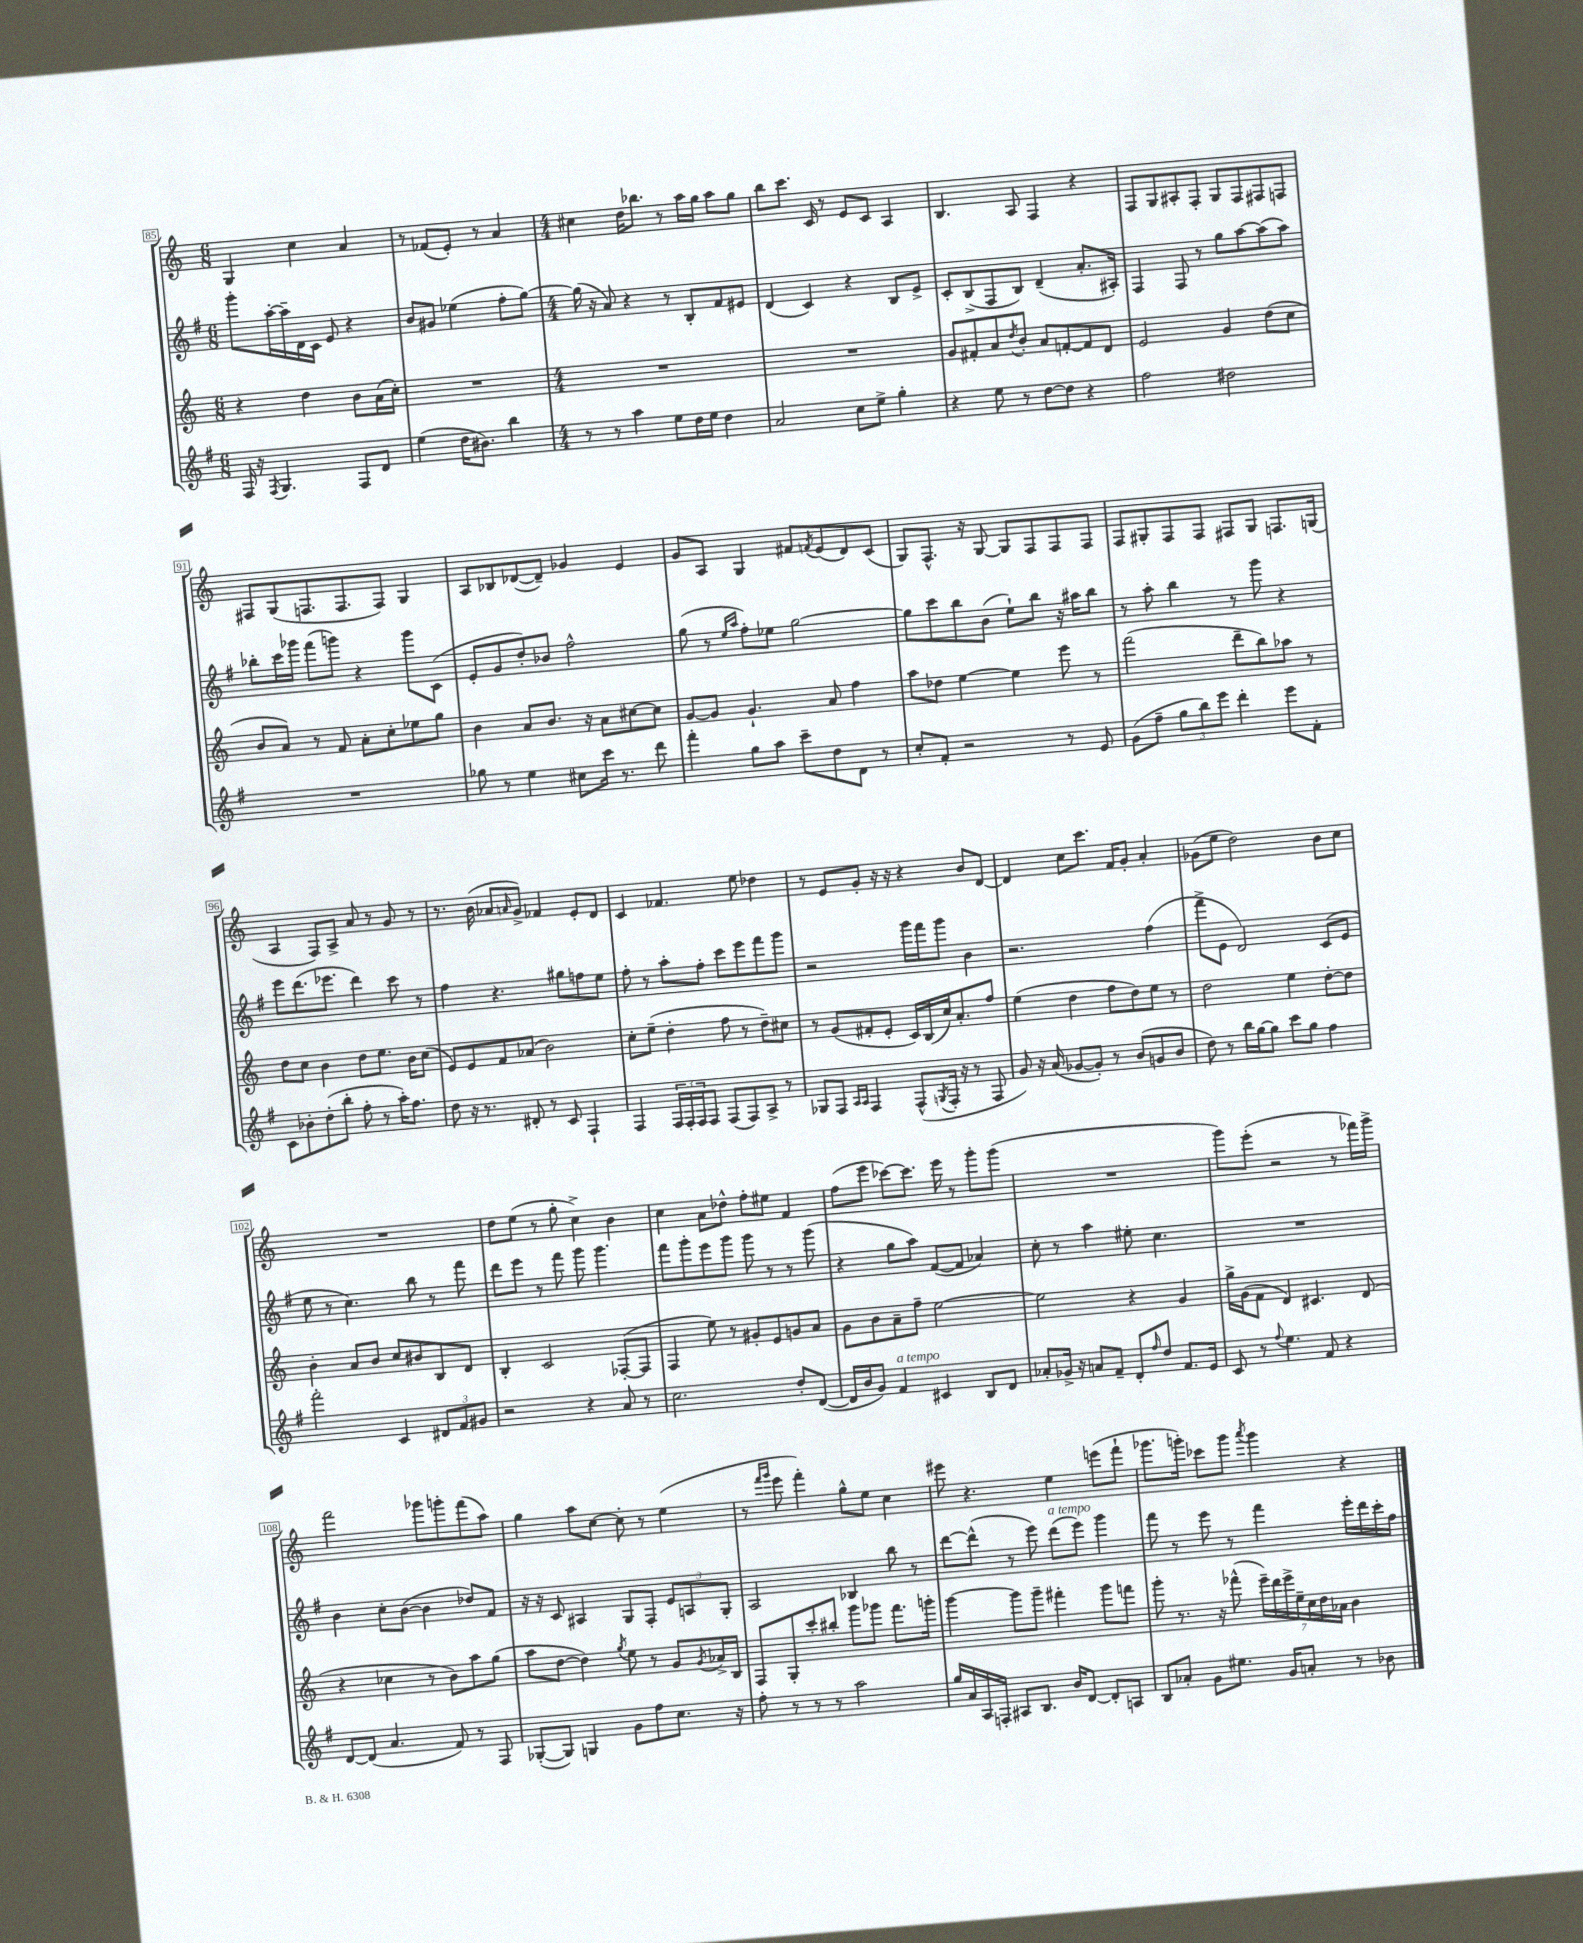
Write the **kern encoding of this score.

**kern	**kern	**kern	**kern
*part4	*part3	*part2	*part1
*staff4	*staff3	*staff2	*staff1
*clefG2	*clefG2	*clefG2	*clefG2
*k[f#]	*k[]	*k[f#]	*k[]
*M6/8	*M6/8	*M6/8	*M6/8
=85	=85	=85	=85
16F#/	4r	8ggg'\L	4G/
16r	.	.	.
8qF#/	.	.	.
4.G/	.	[16aa'\L	.
.	.	16aa~\]	.
.	4dd\	16d\	4cc\
.	.	16c\JJ	.
.	.	8e/	.
8F#/L	8b\L	4r	4a/
8d/J	(16a\L	.	.
.	16cc'\JJ)	.	.
=86	=86	=86	=86
(4ee\	2.r	8b/L	8r
.	.	8g#X/J	(8f-X/L
16dd\KL	.	(4ee-X\	8e'/J)
8.b#X\J)	.	.	.
.	.	.	8r
4bb\	.	8ff#'\L	4a/
.	.	[8gg\J)	.
=87	=87	=87	=87
*M4/4	*M4/4	*M4/4	*M4/4
8r	1r	(16gg\]	4cc#X\
.	.	16r	.
8r	.	8a/)	.
4aa\	.	4r	16dd\KL
.	.	.	8.bb-X\J
8ee\L	.	8r	8r
16dd\L	.	8B'/L	16aa\LL
16ee\JJ	.	.	16gg\JJ
4dd\	.	8f#/	8aa\L
.	.	8e#X/J	8gg\J
=88	=88	=88	=88
2a/	1r	(4d/	8bb\L
.	.	.	8.ccc\J
.	.	4c/)	.
.	.	.	16c/
.	.	.	8r
8cc\L	.	4r	8e/L
8ee^\J	.	.	8c/J
4gg'\	.	8B/L	4A/
.	.	8e^/J	.
=89	=89	=89	=89
4r	8g/L	8c'/L	4.B/
.	8f#X'/	(8B^/	.
8ee\	8a/	8F#/	.
.	8qdd/	.	.
8r	8b'/J	8B/J)	8A/
[8dd\L	8a/L	(4d~/	4F/
8dd\J]	[8fn'/	.	.
4r	8f/]	8.a'/L	4r
.	8d/J	.	.
.	.	16A#X'/Jk)	.
=90	=90	=90	=90
2ff#\	2e/	4F#/	8F/L
.	.	.	8G/
.	.	8F#/	8A#X'/
.	.	8r	8F'/J
2dd#X\	4g/	8gg\L	8G/L
.	.	[8aa\	8F/
.	(8dd\L	(8aa\]	8F#X/
.	8cc\J	8aa\J)	8Fn/J
!!LO:LB:g=z
=91	=91	=91	=91
1r	8b/L	8bb-X'\L	8F#X/L
.	8a/J)	16ccc\L	(8G/
.	.	16ggg-X\JJ	.
.	8r	(8fff#\L	8.Fn/
.	8f/	8gggn\J)	.
.	.	.	8.F/
.	8a'\L	4r	.
.	8cc'\	.	8F/J)
.	8ee-X\	8ggg\L	4G/
.	8gg\J	(8c\J	.
=92	=92	=92	=92
8gg-X\	4b\	8e'/L	8A/L
8r	.	8g/	8B-X/
4ee\	8a/L	8dd'/)	([8d-X/
.	8.b/J	8b-X/J	8d-~/J])
8cc#X\L	.	2ff#^^\	4g-X/
.	16r	.	.
16ccc\Jk	8a\L	.	.
8.r	.	.	.
.	[8cc#X\	.	4e/
8ddd\	8cc#\J]	.	.
=93	=93	=93	=93
4fff#'\	[8g/L	(8gg\	8g/L
.	8g/J]	8r	8A/J
.	.	16qqee/LL	.
.	.	16qqaa/JJ	.
8gg\L	4.g`/	8ff#'\L)	4G/
8aa\J	.	8ee-X\J	.
8ccc~\L	.	[2gg\	8f#X/L
.	.	.	8qfn/
8dd\	8a/	.	(8e/
8d\J	4ff\	.	8d/)
8r	.	.	(8c/J
=94	=94	=94	=94
8cc'/L	8aa\L	8gg\L]	8G/L)
8f#'/J	8dd-X\J	8ccc\	8.F^^/J
2r	[4ee\	8bb\	.
.	.	.	16r
.	.	(8b\J	[8G/
.	4ee\]	8ee`\L)	8G/L]
.	.	8bb\J	8F/
8r	8eee\	16r	8F/
.	.	16aa#X\KL	.
8e/	8r	8bb\J	8F/J
=95	=95	=95	=95
(8g\L	(2fff\	8r	8F/L
8ff#~\J	.	8aa'\	8G#X'/
12gg\L	.	4bb\	8F/
12bb\)	.	.	.
.	.	.	8F/J
12eee\J	.	.	.
4ddd'\	8ddd~\L	8r	8F#X/L
.	8bb\)	8ggg\	8G#/J
8eee\L	8aa-X\J	4r	8.Fn/L
8f#'\J	8r	.	.
.	.	.	(16Gn/Jk
!!LO:LB:g=z
=96	=96	=96	=96
8c\L	8dd\L	8eee\L	4A/
8b-X'\	8cc\J	(8.ddd\	.
(8dd'\	4b\	.	8F/L)
.	.	8.eee-X\J	.
8bb'\J	.	.	8A^/J
8ff#'\	8dd\L	4ddd\)	8a/
8r	8.ee\J	.	8r
16aa'\KL)	.	8ccc\	8g/
8.ff#\J	16b\KL	.	.
.	(8cc\J	8r	8r
=97	=97	=97	=97
8dd\	8e/L)	4ff#\	8.r
16r	8e/	.	.
8.r	.	.	(16b\
.	8f/	4.r	8a-X/L
.	.	.	16qqan/
8d#X'/	(8a-X/J	.	8g^/J)
8r	2b\)	.	4f-X/
8c/	.	8gg#X\L	.
4F#`/	.	8ffn\	8e'/L
.	.	8ee\J	8d/J
=98	=98	=98	=98
4F#/	8cc'\L	8ff#'\	4c/
.	(8ee~\J	8r	.
24F#/LL	4dd'\	8aa'\L	4.f-X/
24F#'/	.	.	.
24F#/J	.	.	.
8F#/J	.	8ff#'\J	.
(8F#/L	8ff\	8ccc\L	.
8F#/)	8r	8eee\	8ee\
8A^/J	8dd~\L)	8fff#\	4dd-X\
8r	8cc#X\J	8ggg\J	.
=99	=99	=99	=99
8G-X/L	8r	2r	8r
8F#/J	(8g/L	.	8e/L
16qqA/LL	.	.	.
16qqA/JJ	.	.	.
4F#/	8f#X'/	.	8g'/J
.	8e'/J	.	16r
.	.	.	16r
(8F#^^/L	16c/LL)	16ggg\LL	4r
.	(16B/	16fff#\J	.
8qGn/	.	.	.
16F#'/Jk	16cc/J)	8ggg\J	.
16r	8.a'/	.	.
8r	.	4b\	8b/L
8F#/	8ff/J	.	[8d/J
=100	=100	=100	=100
8g/)	(4ee\	2.r	4d/]
16r	.	.	.
(16a/	.	.	.
[8g-X/L	4dd\	.	8cc\L
8g-'/J])	.	.	8.ccc\J
8r	8ff\L	.	.
.	.	.	16f/KL
(8b/L	8dd\)	.	8g'/J
8gn/	8ee\J	(4ff#\	4a'/
8b/J	8r	.	.
=101	=101	=101	=101
8dd\)	2dd\	8fff#^\L	(8g-X\L
8r	.	8e\J	8ee\J
16bb\LL	.	2d/)	2dd\)
[16gg\J	.	.	.
8gg\J]	.	.	.
8ccc\L	4ee\	.	.
8gg\J	.	.	.
4ff#\	[8dd'\L	(8c/L	8b\L
.	8dd\J]	8e/J	8cc\J
!!LO:LB:g=z
=102	=102	=102	=102
2fff#'\	4b'\	8ee\	1r
.	.	8r	.
.	8a/L	4.cc\)	.
.	8b/J	.	.
4c/	8cc/L	.	.
.	8b#X/	8bb\	.
12d#X/L	8B/	8r	.
12f#/	.	.	.
.	8d/J	8fff#\	.
12g#X/J	.	.	.
=103	=103	=103	=103
2r	4B'/	8ddd\L	8dd\L
.	.	8eee\J	(8ee\J
.	2c/	8r	8r
.	.	8fff#\	8gg'\
4r	.	8ggg\	4cc^\)
.	.	4.ggg\	.
8a/	([8F-X'/L	.	4b\
8r	8F-/J]	.	.
=104	=104	=104	=104
2.cc\	4F/	8fff#\L	4cc\
.	.	8ggg'\	.
.	8ee\)	8eee\	8a\L
.	8r	8ggg\J	8dd-X^^\J
.	8g#X'/L	8ggg\	8ff'\L
.	8e/	8r	8ee#X\J
8dd'/L	8gn/	8r	4f/
([8d/J	8a/J	(8ggg\	.
=105	=105	=105	=105
16d/LL]	8g\L	4r	(8ff\L
16b/J	.	.	.
8g/J)	8b\	.	8eee\J
!LO:TX:a:i:t=a tempo	!	!	!
4f#/	8a~\	8gg\L	[8ccc-X\L)
.	8ff~\J	8aa\J)	8.ccc-\J]
4c#X/	[2ee\	([8f#/L	.
.	.	.	16eee\
.	.	8f#/J]	8r
8B/L	.	4a-X/)	8ggg'\L
8d/J	.	.	(8ggg\J
=106	=106	=106	=106
8a-X'/L	2ee\]	8cc'\	1r
16g-X^/Jk	.	8r	.
16r	.	.	.
8an/L	.	4aa\	.
8f#~/J	.	.	.
8d'/L	4r	8ee#X'\	.
16qqff#/	.	.	.
8dd/J	.	4.cc\	.
8.f#/L	4g/	.	.
16e/Jk	.	.	.
=107	=107	=107	=107
8c/	16gg^\LL	1r	8ggg\L)
.	(16g\J	.	.
8r	8f\J	.	(8eee'\J
8qqff#/	.	.	.
4.ee\	4d/)	.	2r
.	4.c#X/	.	.
8f#/	.	.	.
4r	.	.	8r
.	(8d/	.	16fff-X\LL)
.	.	.	16ggg^\JJ
!!LO:LB:g=z
=108	=108	=108	=108
[8d/L	4r	4b\	2fff\
(8d/J]	.	.	.
4.a/	4cc-X\	8cc'\L	.
.	.	([8b\J	.
.	8r	4b\]	8ggg-X\L
8f#/)	8b\L)	.	8gggn'\
8r	8aa\	8dd-X/L)	(8fff\
8F#/	(8gg\J	8f#/J	8aa\J)
=109	=109	=109	=109
([8G-X'/L	8aa\L	16r	4gg\
.	.	16r	.
8G-/J])	[8dd\J	8c/	.
4Gn/	4dd\])	4A#X/	8aa\L
.	.	.	[8cc\J
.	8qgg/	.	.
8g\L	8ee\	8G/L	8cc'\]
8ff#\	8r	8F#'/J	8r
8.cc\J	8g/L	12e/L	(4ee\
.	.	12An/	.
.	8qg/	.	.
.	16a-X^/L	.	.
.	.	12G'/J	.
16r	16B/JJ	.	.
=110	=110	=110	=110
8ff#'\	8F/L	2A/	8r
.	.	.	16qqfff/LL
.	.	.	16qqggg/JJ
8r	8G'/	.	8eee\
8r	8ccc'/	.	4fff'\)
8r	8bb#X'/J	.	.
2aa\	8ggg\L	4B-X/	8gg^^\L
.	8ggg-X\J	.	8ee\J
.	8.fff\L	8bb\	4cc\
.	.	8r	.
.	16gggn'\Jk	.	.
=111	=111	=111	=111
16gg/LL	[4ggg\	[8ddd\L	8eee#X\
16a/	.	.	.
16A/	.	(8ddd^^\J]	4.r
16Fn'/JJ	.	.	.
8A#X/L	8ggg\L]	8r	.
8.B/J	8ggg~\J	8eee\)	.
!	!	!LO:TX:a:i:t=a tempo	!
.	4fff#X'\	(8ddd\L	4ee\
16b/KL	.	.	.
[8d/J	.	8eee\J)	.
8d'/L]	8ggg\L	4ggg\	(8eeen\L
8An/J	8fffn\J	.	8fff`\J
=112	=112	=112	=112
8B/L	8ggg'\	8fff#\	8.ggg-X\L
8a-X'/J	8.r	8r	.
.	.	.	16gggn'\Jk)
8g\L	.	8eee\	8ccc-X\L
.	16r	.	.
8.ee#X\J	(8fff-X^^\	8r	8ggg\J
.	.	.	8qaaa/
.	28eee~\LL)	4fff#\	4ggg\
.	28ddd\	.	.
16g/KL	.	.	.
.	28eee^\	.	.
.	28ee~\	.	.
8an'/J	.	.	.
.	28cc\	.	.
.	28dd\	.	.
.	28a-X\JJ	.	.
8r	4b\	16eee'\LL	4r
.	.	16ddd\	.
8b-X\	.	16ccc'\	.
.	.	16ff#\JJ	.
==	==	==	==
*-	*-	*-	*-
